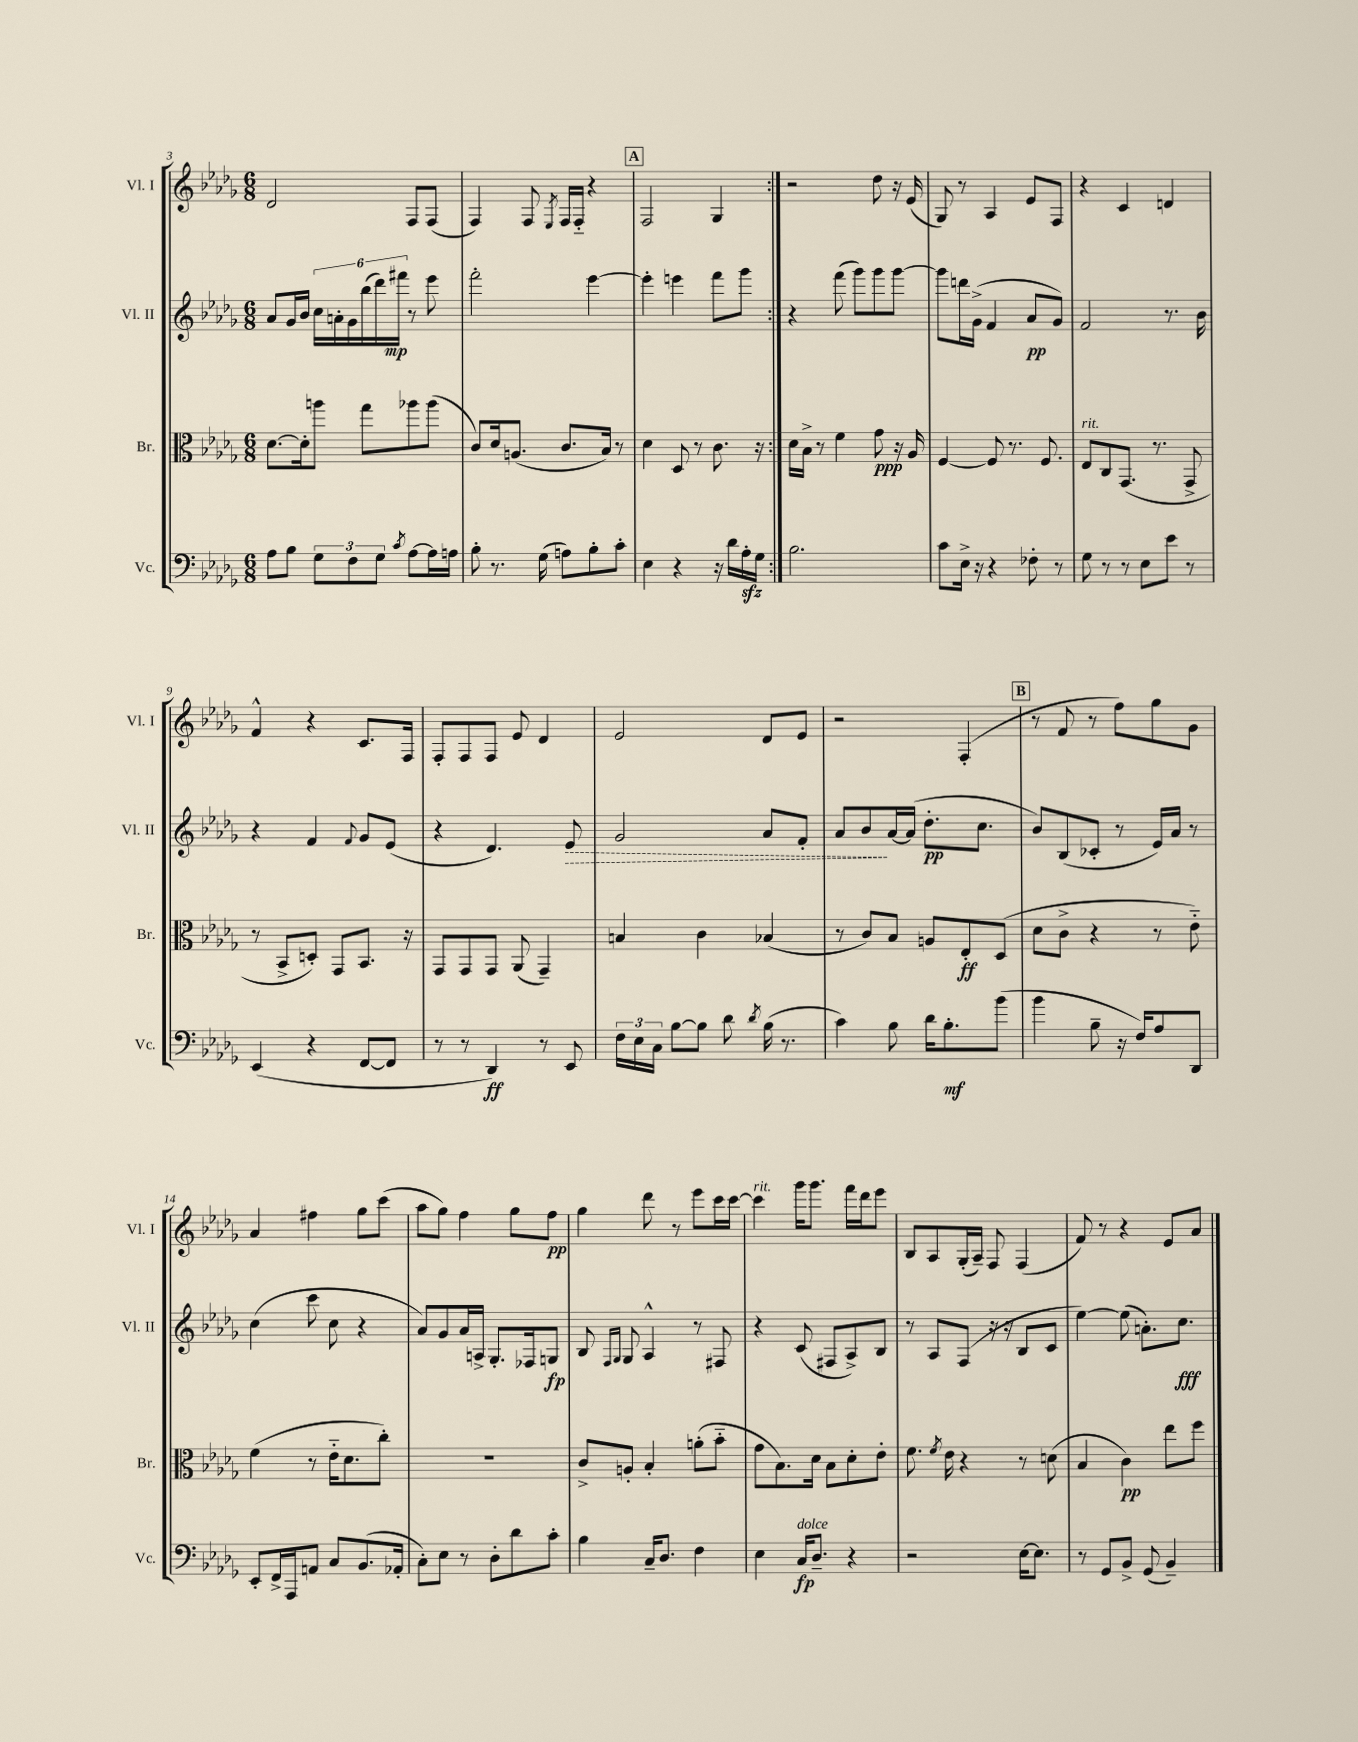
<<
\new StaffGroup <<
\new Staff = "s0" \with { instrumentName = "Vl. I" shortInstrumentName = "Vl. I" } {
    \clef treble \key des \major \numericTimeSignature \time 6/8
    \autoBeamOff \repeat volta 2 { des'2 f8[ f8]( |
    f4) f8 \acciaccatura { ees8 } f16[ f16]-_ r4 |
    \mark \markup { \box "A" } f2 ges4 | }
    r2 des''8 r16 ees'16( |
    ges8) r8 aes4 ees'8[ f8] |
    r4 c'4 d'4 |
    f'4-^ r4 c'8.[ f16] |
    f8[-. f8 f8] ees'8 des'4 |
    ees'2 des'8[ ees'8] |
    r2 f4-.( |
    \mark \markup { \box "B" } r8 f'8 r8 f''8[) ges''8 ges'8] |
    aes'4 fis''4 ges''8[ c'''8]( |
    aes''8[ ges''8]) f''4 ges''8[ f''8]\pp |
    ges''4 des'''8 r8 ees'''8[ c'''16 c'''16]~ |
    c'''4^\markup { \italic "rit." } ges'''16[ ges'''8.] f'''16[ des'''16 ees'''8] |
    bes8[ aes8 ges16-.( aes16]--) f8 f4( |
    f'8) r8 r4 ees'8[ aes'8] \bar "|." |
}
\new Staff = "s1" \with { instrumentName = "Vl. II" shortInstrumentName = "Vl. II" } {
    \clef treble \key des \major \numericTimeSignature \time 6/8
    \autoBeamOff \repeat volta 2 { aes'8[ ges'16 bes'16] \tuplet 6/4 { c''16[ a'16-. ges'16 bes''16( des'''16) fis'''16]\mp } r8 ees'''8 |
    f'''2-. ees'''4~ |
    \mark \markup { \box "A" } ees'''4-. e'''4 f'''8[ ges'''8] | }
    r4 f'''8( ges'''8[) ges'''8 ges'''8]~ |
    ges'''8[ d'''16 ges'16]->( f'4 aes'8[\pp ges'8]) |
    f'2 r8. bes'16 |
    r4 f'4 \appoggiatura { f'8 } ges'8[ ees'8]( |
    r4 des'4.) \once \override Hairpin.style = #'dashed-line ees'8\> |
    ges'2 aes'8[ f'8]-. |
    aes'8[ bes'8\! aes'16~ aes'16]( des''8.[-.\pp c''8.] |
    \mark \markup { \box "B" } bes'8[) bes8( ces'8]-. r8 ees'16[) aes'16] r8 |
    c''4( c'''8 c''8 r4 |
    aes'8[) ges'8 aes'16 a16]-> ges8.[-. fes16 g8]\fp |
    bes8 \grace { f16[ ges16] } ges8 aes4-^ r8 fis8 |
    r4 c'8( fis8[ aes8->) bes8] |
    r8 aes8[ f8]( r16 r16 bes8[ c'8] |
    ees''4~) ees''8( a'8.[-.) c''8.]\fff \bar "|." |
}
\new Staff = "s2" \with { instrumentName = "Br." shortInstrumentName = "Br." } {
    \clef alto \key des \major \numericTimeSignature \time 6/8
    \autoBeamOff \repeat volta 2 { des'8.[~ des'16-. a''8] ges''8[ aes''8 aes''8]( |
    c'8[) des'16 a8.]( c'8.[ bes16]) r8 |
    \mark \markup { \box "A" } des'4 des8 r8 c'8. r16 | }
    des'16[ bes16]-> r8 f'4 ges'8\ppp r16 aes16 |
    f4~ f8 r8. f8. |
    ees8[^\markup { \italic "rit." } c8 ges,8.]( r8. ges,8-> |
    r8 bes,8[-> d8]-.) ges,8[ bes,8.] r16 |
    ges,8[ ges,8 ges,8] aes,8( ges,4--) |
    b4 c'4 bes4( |
    r8 c'8[) bes8] a8[ ees8-.\ff des8]( |
    \mark \markup { \box "B" } des'8[ c'8]-> r4 r8 ees'8-_) |
    f'4( r8 ees'16[-_ des'8. c''8]-.) |
    R2. |
    c'8[-> a8]-. bes4-. a'8[-.( bes'8]-_ |
    ges'8[ bes8.) des'16] bes8[ des'8-. ees'8]-. |
    f'8. \acciaccatura { f'8 } ees'16 r4 r8 d'8( |
    bes4 c'4\pp) ees''8[ f''8] \bar "|." |
}
\new Staff = "s3" \with { instrumentName = "Vc." shortInstrumentName = "Vc." } {
    \clef bass \key des \major \numericTimeSignature \time 6/8
    \autoBeamOff \repeat volta 2 { aes8[ bes8] \tuplet 3/2 { ges8[ f8 ges8] } \acciaccatura { c'8 } aes8[~ aes16 a16] |
    bes8-. r8. ges16( a8[) bes8-. c'8]-. |
    \mark \markup { \box "A" } ees4 r4 r16 des'16[ aes16-.\sfz ges16] | }
    bes2. |
    c'8[ ees16]-> r16 r4 fes8-. r8 |
    ges8 r8 r8 ees8[ ees'8] r8 |
    ees,4( r4 f,8[~ f,8] |
    r8 r8 des,4\ff) r8 ees,8 |
    \tuplet 3/2 { f16[ ees16 c16] } bes8[~ bes8] des'8 \acciaccatura { des'8 } bes16( r8. |
    c'4) bes8 des'16[ bes8.-.\mf bes'8]( |
    \mark \markup { \box "B" } bes'4 bes8-- r16 f16[) aes8 des,8] |
    ees,8[-. f,16-> aes,,16 a,8] c8[ bes,8.( aes,16]-. |
    c8[-.) ees8] r8 des8[-. des'8 c'8]-. |
    bes4 c16[-- des8.] f4 |
    ees4 c16[\fp^\markup { \italic "dolce" } des8.]-- r4 |
    r2 ees16[~ ees8.] |
    r8 ges,8[ bes,8]-> ges,8( bes,4--) \bar "|." |
}
>>
>>
\layout { \context { \Score currentBarNumber = #3 } }
